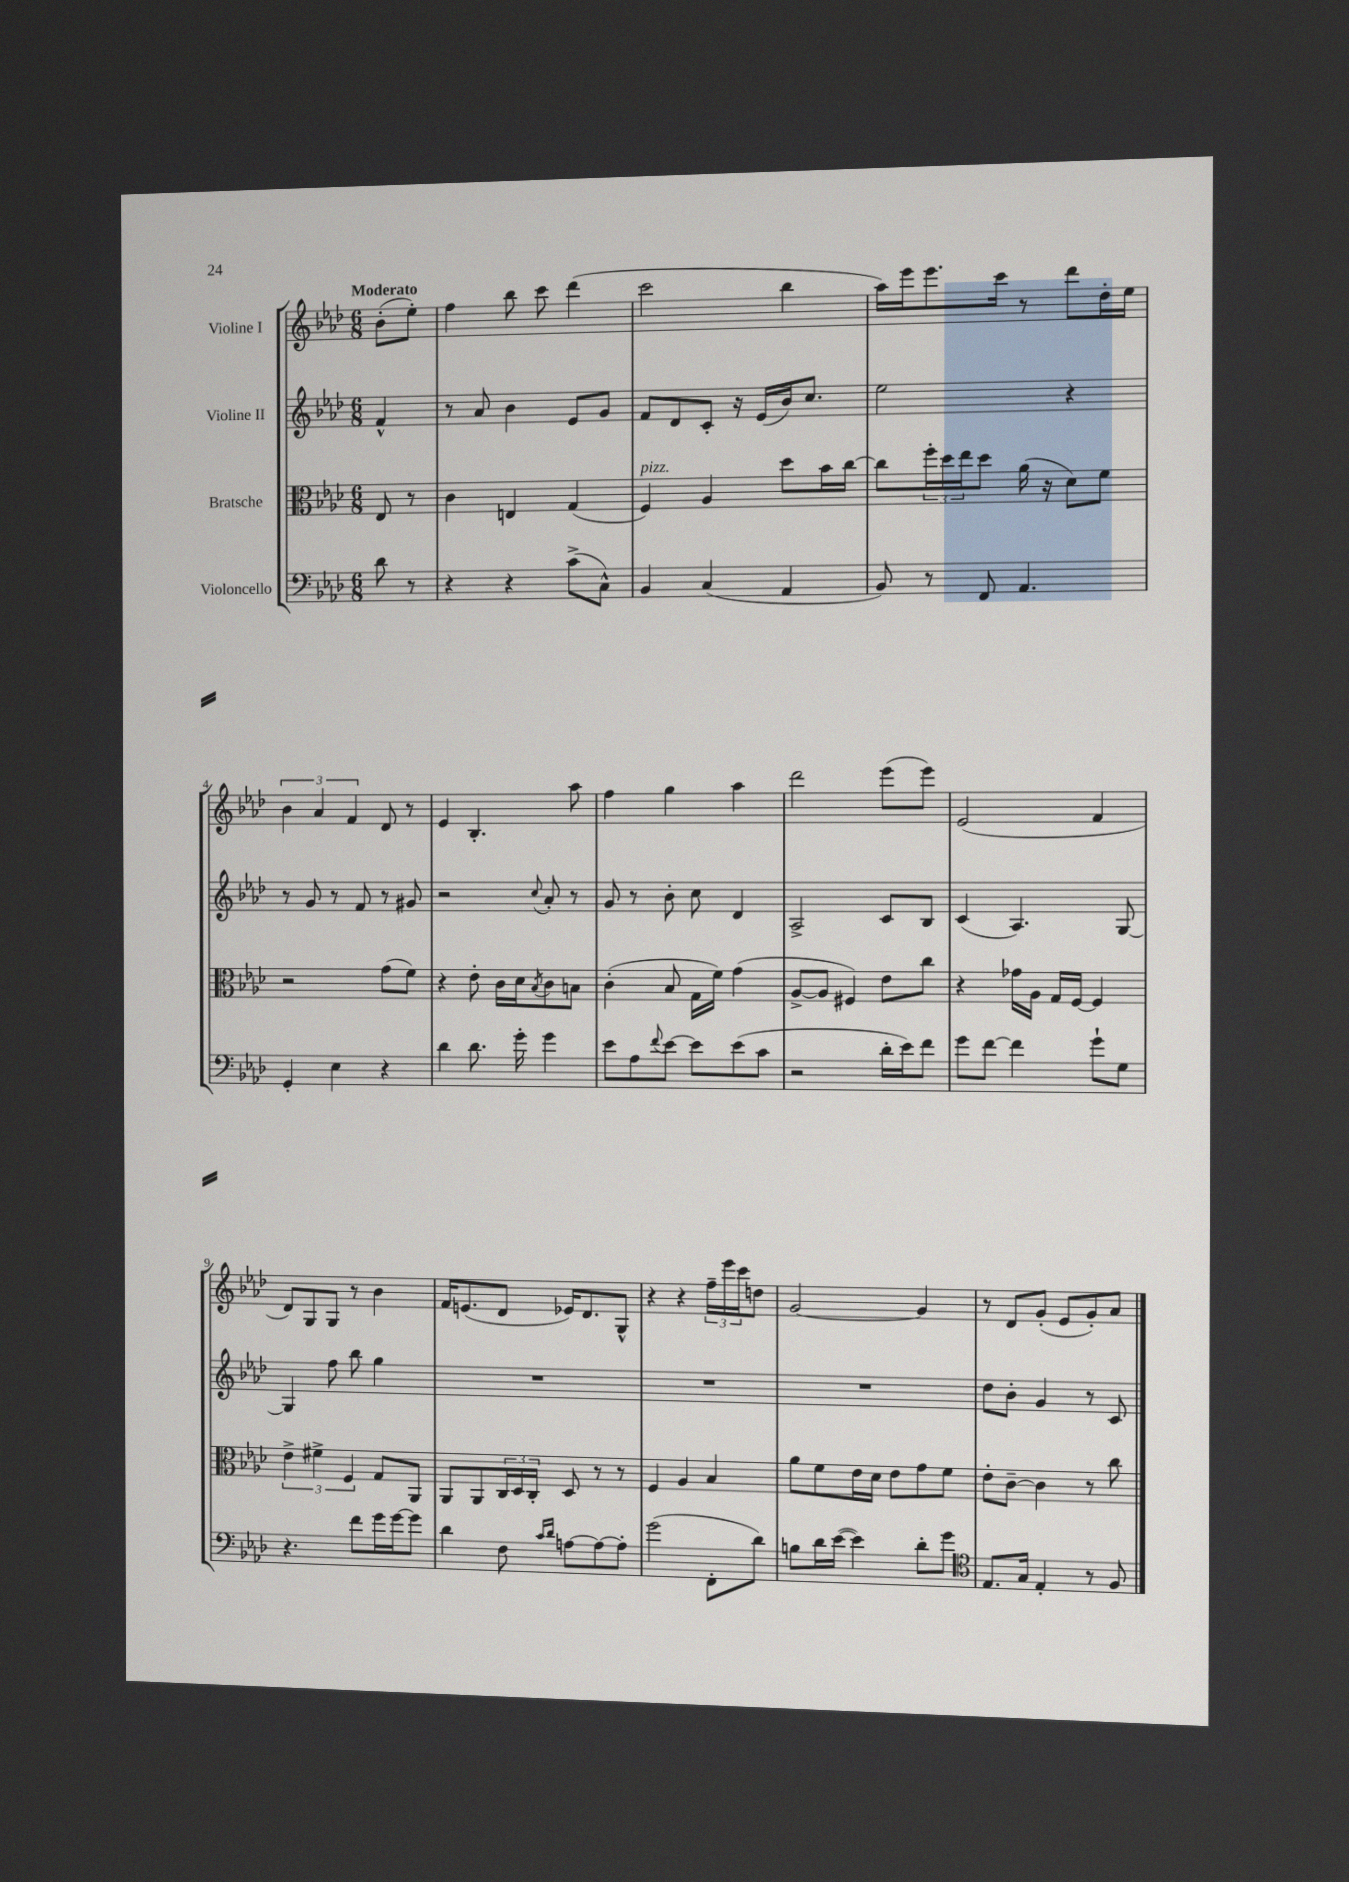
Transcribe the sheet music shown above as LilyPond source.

<<
\new StaffGroup <<
\new Staff = "s0" \with { instrumentName = "Violine I" } {
    \clef treble \key aes \major \numericTimeSignature \time 6/8 \partial 4 \tempo "Moderato"
    bes'8-.( ees''8-.) |
    f''4 bes''8 c'''8 des'''4( |
    c'''2 bes''4 |
    aes''16) ees'''16 ees'''8. c'''16 r8 des'''8 des''16-. ees''16 |
    \tuplet 3/2 { bes'4 aes'4 f'4 } des'8 r8 |
    ees'4 bes4.-. aes''8 |
    f''4 g''4 aes''4 |
    des'''2 ees'''8( ees'''8) |
    ees'2( f'4 |
    des'8) g8 g8 r8 bes'4 |
    f'16 e'8.( des'8 ees'16) des'8. g8-^ |
    r4 r4 \tuplet 3/2 { f''16-- ees'''16 c'''16 } d''8 |
    g'2~ g'4 |
    r8 des'8 g'8-.( ees'8 g'8-.) aes'8 \bar "|." |
}
\new Staff = "s1" \with { instrumentName = "Violine II" } {
    \clef treble \key aes \major \numericTimeSignature \time 6/8 \partial 4
    f'4-^ |
    r8 aes'8 bes'4 ees'8 g'8 |
    f'8 des'8 c'8-. r16 ees'16( bes'16) c''8. |
    ees''2 r4 |
    r8 g'8 r8 f'8 r8 gis'8 |
    r2 \appoggiatura { c''8 } aes'8-. r8 |
    g'8 r8 bes'8-. c''8 des'4 |
    aes2-> c'8 bes8 |
    c'4( aes4.) g8~ |
    g4 f''8 bes''8 g''4 |
    R2. |
    R2. |
    R2. |
    des''8 bes'8-. g'4 r8 c'8 \bar "|." |
}
\new Staff = "s2" \with { instrumentName = "Bratsche" } {
    \clef alto \key aes \major \numericTimeSignature \time 6/8 \partial 4
    ees8 r8 |
    c'4 e4 g4( |
    f4^\markup { \italic "pizz." }) aes4 des''8 bes'16 c''16~ |
    c''8 \tuplet 3/2 { f''16-. des''16 ees''16 } des''8 aes'16( r16 des'8) f'8 |
    r2 g'8( f'8) |
    r4 ees'8-. c'16 des'16 \acciaccatura { bes8 } c'8 b8 |
    c'4-.( bes8 g16 f'16) g'4( |
    aes8~-> aes8 fis4) ees'8 c''8 |
    r4 ges'16 aes16 g16 f16~ f4 |
    \tuplet 3/2 { ees'4-> fis'4-> f4 } g8 aes,8 |
    aes,8 aes,8 \tuplet 3/2 { c16 des16 c16-. } des8 r8 r8 |
    f4 aes4 bes4 |
    aes'8 f'8 ees'16 des'16 ees'8 g'8 f'8 |
    ees'8-. c'8~-- c'4 r8 c''8 \bar "|." |
}
\new Staff = "s3" \with { instrumentName = "Violoncello" } {
    \clef bass \key aes \major \numericTimeSignature \time 6/8 \partial 4
    des'8 r8 |
    r4 r4 c'8->( c8-^) |
    bes,4 c4( aes,4 |
    bes,8) r8 f,8 aes,4. |
    g,4-. ees4 r4 |
    des'4 des'8. g'16-. g'4 |
    ees'8 aes8 \appoggiatura { f'8 } ees'8~ ees'8 ees'8( c'8 |
    r2 des'16-. ees'16) f'8 |
    g'8 f'8~ f'4 g'8-! g8 |
    r4. f'8 g'16 g'16~ g'8 |
    des'4 f8 \grace { c'16 des'16 } a8~ a8~ a8-. |
    g'2( f,8-. des'8) |
    b8 des'16 ees'16~( ees'4) des'8-. g'8 |
    \clef tenor ees8. g16 ees4-. r8 f8 \bar "|." |
}
>>
>>
